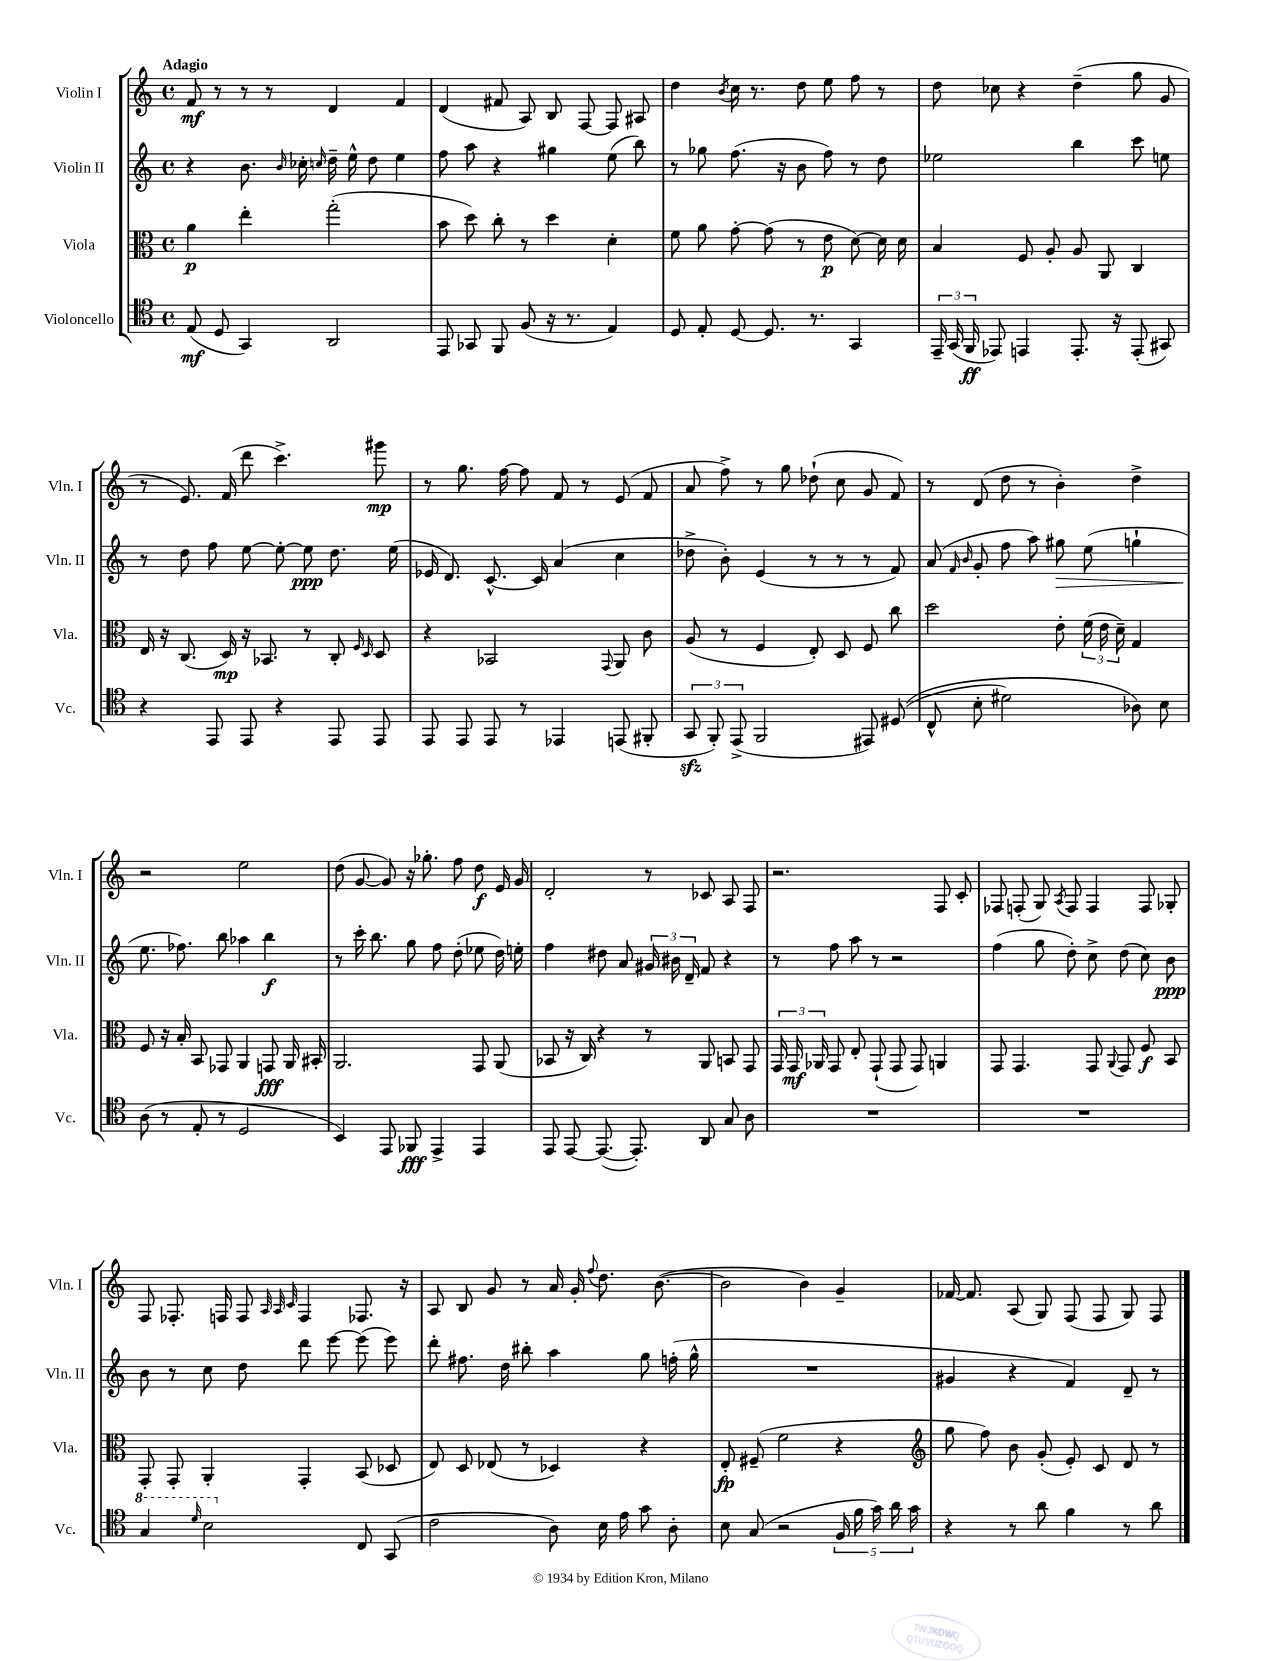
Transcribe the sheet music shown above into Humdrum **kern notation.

**kern	**dynam	**kern	**dynam	**kern	**dynam	**kern	**dynam
*part4	*part4	*part3	*part3	*part2	*part2	*part1	*part1
*staff4	*staff4	*staff3	*staff3	*staff2	*staff2	*staff1	*staff1
*I"Violoncello	*	*I"Viola	*	*I"Violin II	*	*I"Violin I	*
*I'Vc.	*	*I'Vla.	*	*I'Vln. II	*	*I'Vln. I	*
*clefC4	*	*clefC3	*	*clefG2	*	*clefG2	*
*k[]	*	*k[]	*	*k[]	*	*k[]	*
*M4/4	*	*M4/4	*	*M4/4	*	*M4/4	*
*met(c)	*	*met(c)	*	*met(c)	*	*met(c)	*
=1	=1	=1	=1	=1	=1	=1	=1
!	!	!	!	!	!	!LO:TX:a:B:t=Adagio	!
(8E/	mf	4a\	p	4r	.	8f/	mf
8D/	.	.	.	.	.	8r	.
4GG/)	.	4ee'\	.	8.b\	.	8r	.
.	.	.	.	.	.	8r	.
.	.	.	.	16qqb/	.	.	.
.	.	.	.	16cc-X'\	.	.	.
.	.	.	.	16qqccn/	.	.	.
2AA/	.	(2gg'\	.	16dd~\	.	4d/	.
.	.	.	.	16ee^^\	.	.	.
.	.	.	.	8dd\	.	.	.
.	.	.	.	4ee\	.	4f/	.
=2	=2	=2	=2	=2	=2	=2	=2
8EE/	.	8b\	.	8ff\	.	(4d/	.
8GG-X/	.	8dd\)	.	8aa\	.	.	.
8FF/	.	8cc'\	.	4r	.	8f#X/	.
(8F/	.	8r	.	.	.	8A/)	.
16r	.	4dd\	.	4gg#X\	.	8B/	.
8.r	.	.	.	.	.	.	.
.	.	.	.	.	.	[8F/	.
4E/)	.	4d'\	.	(8ee\	.	8F/]	.
.	.	.	.	8bb\)	.	8A#X/	.
=3	=3	=3	=3	=3	=3	=3	=3
8D/	.	8f\	.	8r	.	4dd\	.
8E'/	.	8a\	.	8gg-X\	.	.	.
.	.	.	.	.	.	8qb/	.
[8D/	.	[8g'\	.	(8.ff\	.	16cc\	.
.	.	.	.	.	.	8.r	.
8.D/]	.	(8g\]	.	.	.	.	.
.	.	.	.	16r	.	.	.
.	.	8r	.	8b\	.	8dd\	.
8.r	.	.	.	.	.	.	.
.	.	8e\	p	8ff\)	.	8ee\	.
4GG/	.	[8d\)	.	8r	.	8ff\	.
.	.	16d\]	.	8dd\	.	8r	.
.	.	16d\	.	.	.	.	.
=4	=4	=4	=4	=4	=4	=4	=4
24EE~/	.	4B/	.	2ee-X\	.	8dd\	.
(24GG/	.	.	.	.	.	.	.
24FF/	ff	.	.	.	.	.	.
8EE-X/)	.	.	.	.	.	8cc-X\	.
4EEn/	.	8F/	.	.	.	4r	.
.	.	8A'/	.	.	.	.	.
8.EE'/	.	8A/	.	4bb\	.	(4dd~\	.
.	.	8AA/	.	.	.	.	.
16r	.	.	.	.	.	.	.
(8EE'/	.	4C/	.	8ccc\	.	8gg\	.
8GG#X/)	.	.	.	8een\	.	8g/	.
!!LO:LB:g=z
=5	=5	=5	=5	=5	=5	=5	=5
4r	.	16E/	.	8r	.	8r	.
.	.	16r	.	.	.	.	.
.	.	(8.C/	.	8dd\	.	8.e/)	.
8EE/	.	.	.	8ff\	.	.	.
.	.	16D/)	mp	.	.	(16f/	.
8EE/	.	16r	.	[8ee\	.	8ddd\	.
.	.	8.BB-X/	.	.	.	.	.
4r	.	.	.	8ee'\_	.	4.ccc^\)	.
.	.	8r	.	8ee\]	ppp	.	.
8EE/	.	8C'/	.	8.dd\	.	.	.
.	.	16qqF/	.	.	.	.	.
.	.	16qqD/	.	.	.	.	.
8EE/	.	8D/	.	.	.	8ggg#X\	mp
.	.	.	.	(16ee\	.	.	.
=6	=6	=6	=6	=6	=6	=6	=6
8EE/	.	4r	.	16e-X/	.	8r	.
.	.	.	.	8.d/)	.	.	.
8EE/	.	.	.	.	.	8.gg\	.
8EE/	.	2BB-X/	.	[8.c^^/	.	.	.
.	.	.	.	.	.	[16ff\	.
8r	.	.	.	.	.	8ff\]	.
.	.	.	.	16c/]	.	.	.
4EE-X/	.	.	.	(4a/	.	8f/	.
.	.	.	.	.	.	8r	.
.	.	8qqGG/	.	.	.	.	.
(8EEn/	.	8AA/	.	4cc\	.	(8e/	.
8FF#X'/	.	8c\	.	.	.	8f/	.
=7	=7	=7	=7	=7	=7	=7	=7
12GGzz/	.	(8A/	.	8dd-X^\	.	8a/	.
12FF'/)	.	.	.	.	.	.	.
.	.	8r	.	8b'\)	.	8ff^\)	.
(12EE^/	.	.	.	.	.	.	.
2FF/	.	4F/	.	(4e/	.	8r	.
.	.	.	.	.	.	8gg\	.
.	.	8E'/)	.	8r	.	(8dd-X`\	.
.	.	8D/	.	8r	.	8cc\	.
8EE#X/)	.	8F/	.	8r	.	8g/	.
((8D#X/	.	8cc\	.	8f/)	.	8f/)	.
=8	=8	=8	=8	=8	=8	=8	=8
8C^^/	.	2dd\	.	(8a/	.	8r	.
.	.	.	.	16qqf/	.	.	.
.	.	.	.	16qqb/	.	.	.
8B'\	.	.	.	8g'/	.	(8d/	.
2d#X\)	.	.	.	8ff\	.	8dd\	.
.	.	.	.	8aa\)	.	8r	.
!	!	!	!	!	!LO:HP:b	!	!
.	.	8e'\	.	8gg#X\	>	4b'\)	.
.	.	(24f\	.	(8ee\	.	.	.
.	.	24e\	.	.	.	.	.
.	.	24d~\)	.	.	.	.	.
8A-X\)	.	4G/	.	4ggn`\	.	4dd^\	.
8B\	.	.	.	.	.	.	.
!!LO:LB:g=z
=9	=9	=9	=9	=9	=9	=9	=9
(8A\	.	8F/	.	8.ee\	.	2r	.
8r	.	16r	.	.	.	.	.
.	.	16B'/	.	8.ff-X\)	]	.	.
8E'/	.	8BB/	.	.	.	.	.
8r	.	8GG-X/	.	8bb\	.	.	.
2D/	.	4AA/	.	4aa-X\	.	2ee\	.
.	.	8GGn/	fff	4bb\	f	.	.
.	.	16AA/	.	.	.	.	.
.	.	16BB#X'/	.	.	.	.	.
=10	=10	=10	=10	=10	=10	=10	=10
4BB/)	.	2.AA/	.	8r	.	(8dd\	.
.	.	.	.	16ccc'\	.	[8g/	.
.	.	.	.	8.bb\	.	.	.
8EE/	.	.	.	.	.	8g/])	.
8FF-X/	fff	.	.	8gg\	.	16r	.
.	.	.	.	.	.	8.gg-X'\	.
4EE^/	.	.	.	8ff\	.	.	.
.	.	.	.	(8dd'\	.	8ff\	.
4EE/	.	8GG/	.	8ee-X\	.	8dd\	f
.	.	(8AA/	.	16dd\)	.	16e/	.
.	.	.	.	16een'\	.	16g/	.
=11	=11	=11	=11	=11	=11	=11	=11
8EE/	.	8BB-X/	.	4ff\	.	2d'/	.
[8EE/	.	16r	.	.	.	.	.
.	.	16C/)	.	.	.	.	.
(8.EE/_	.	4r	.	8dd#X\	.	.	.
.	.	.	.	8a/	.	.	.
8.EE'/])	.	.	.	.	.	.	.
.	.	8r	.	24g#X/	.	8r	.
.	.	.	.	24b#X\	.	.	.
.	.	.	.	24d~/	.	.	.
8AA/	.	8AA/	.	8f/	.	8c-X/	.
8G/	.	8BBn/	.	4r	.	8A/	.
8A\	.	8GG/	.	.	.	8F/	.
=12	=12	=12	=12	=12	=12	=12	=12
1r	.	24GG/	.	8r	.	2.r	.
.	.	24GG/	mf	.	.	.	.
.	.	24AA-X/	.	.	.	.	.
.	.	8GG/	.	8ff\	.	.	.
.	.	8E'/	.	8aa\	.	.	.
.	.	(8GG`/	.	8r	.	.	.
.	.	8GG/	.	2r	.	.	.
.	.	8GG/)	.	.	.	.	.
.	.	4AAn/	.	.	.	8F/	.
.	.	.	.	.	.	8c'/	.
=13	=13	=13	=13	=13	=13	=13	=13
1r	.	8GG/	.	(4ff\	.	8F-X/	.
.	.	4.GG/	.	.	.	(8Fn'/	.
.	.	.	.	8gg\	.	8G/)	.
.	.	.	.	.	.	8qA/	.
.	.	.	.	8dd'\)	.	8F/	.
.	.	8GG/	.	8cc^\	.	4F/	.
.	.	8qqAA/	.	.	.	.	.
.	.	8GG/	.	(8dd\	.	.	.
.	.	8F/	f	8cc\)	.	8F/	.
.	.	8BB/	.	8b\	ppp	8G-X'/	.
!!LO:LB:g=z
=14	=14	=14	=14	=14	=14	=14	=14
*8va	*	*	*	*	*	*	*
4g/	.	8GG'/	.	8b\	.	8F/	.
.	.	8GG'/	.	8r	.	8.F-X'/	.
16qqdd/	.	.	.	.	.	.	.
2b\	.	4AA'/	.	8cc\	.	.	.
.	.	.	.	.	.	16Fn/	.
.	.	.	.	8dd\	.	8F/	.
.	.	.	.	.	.	32qqA/	.
.	.	.	.	.	.	32qqA/	.
.	.	.	.	.	.	32qqc/	.
.	.	4GG'/	.	8ddd\	.	4F/	.
.	.	.	.	[8eee\	.	.	.
*X8va	*	*	*	*	*	*	*
8C/	.	(8BB/	.	(8eee\]	.	8.F-X/	.
(8GG/	.	8D-X/	.	8eee\)	.	.	.
.	.	.	.	.	.	16r	.
=15	=15	=15	=15	=15	=15	=15	=15
2c\	.	8E/)	.	8ddd'\	.	8A/	.
.	.	8D/	.	8.ff#X\	.	8B/	.
.	.	(8E-X/	.	.	.	8g/	.
.	.	.	.	16dd\	.	.	.
.	.	8r	.	8bb#X'\	.	8r	.
8A\)	.	4D-X/)	.	4aa\	.	16a/	.
.	.	.	.	.	.	16g'/	.
.	.	.	.	.	.	8qqff/	.
16B\	.	.	.	.	.	8.dd\	.
16e\	.	.	.	.	.	.	.
8g\	.	4r	.	8gg\	.	.	.
.	.	.	.	.	.	([8.b\	.
8A'\	.	.	.	(16ffn'\	.	.	.
.	.	.	.	16gg^^\	.	.	.
=16	=16	=16	=16	=16	=16	=16	=16
8B\	.	8E'/	fp	1r	.	2b\]	.
(8G/	.	(8F#X~/	.	.	.	.	.
2r	.	2f\	.	.	.	.	.
.	.	.	.	.	.	4b\)	.
20F/	.	4r	.	.	.	4g~/	.
20f\	.	.	.	.	.	.	.
20g\)	.	.	.	.	.	.	.
20a\	.	.	.	.	.	.	.
20g\	.	.	.	.	.	.	.
=17	=17	=17	=17	=17	=17	=17	=17
*	*	*clefG2	*	*	*	*	*
4r	.	8gg\	.	4g#X/	.	[16f-X/	.
.	.	.	.	.	.	8.f-/]	.
.	.	8ff\)	.	.	.	.	.
8r	.	8b\	.	4r	.	(8A/	.
8a\	.	(8g'/	.	.	.	8G/)	.
4f\	.	8e'/)	.	4f/)	.	(8F/	.
.	.	8c/	.	.	.	8F/	.
8r	.	8d/	.	8d~/	.	8G/)	.
8a\	.	8r	.	8r	.	8F/	.
==	==	==	==	==	==	==	==
*-	*-	*-	*-	*-	*-	*-	*-
